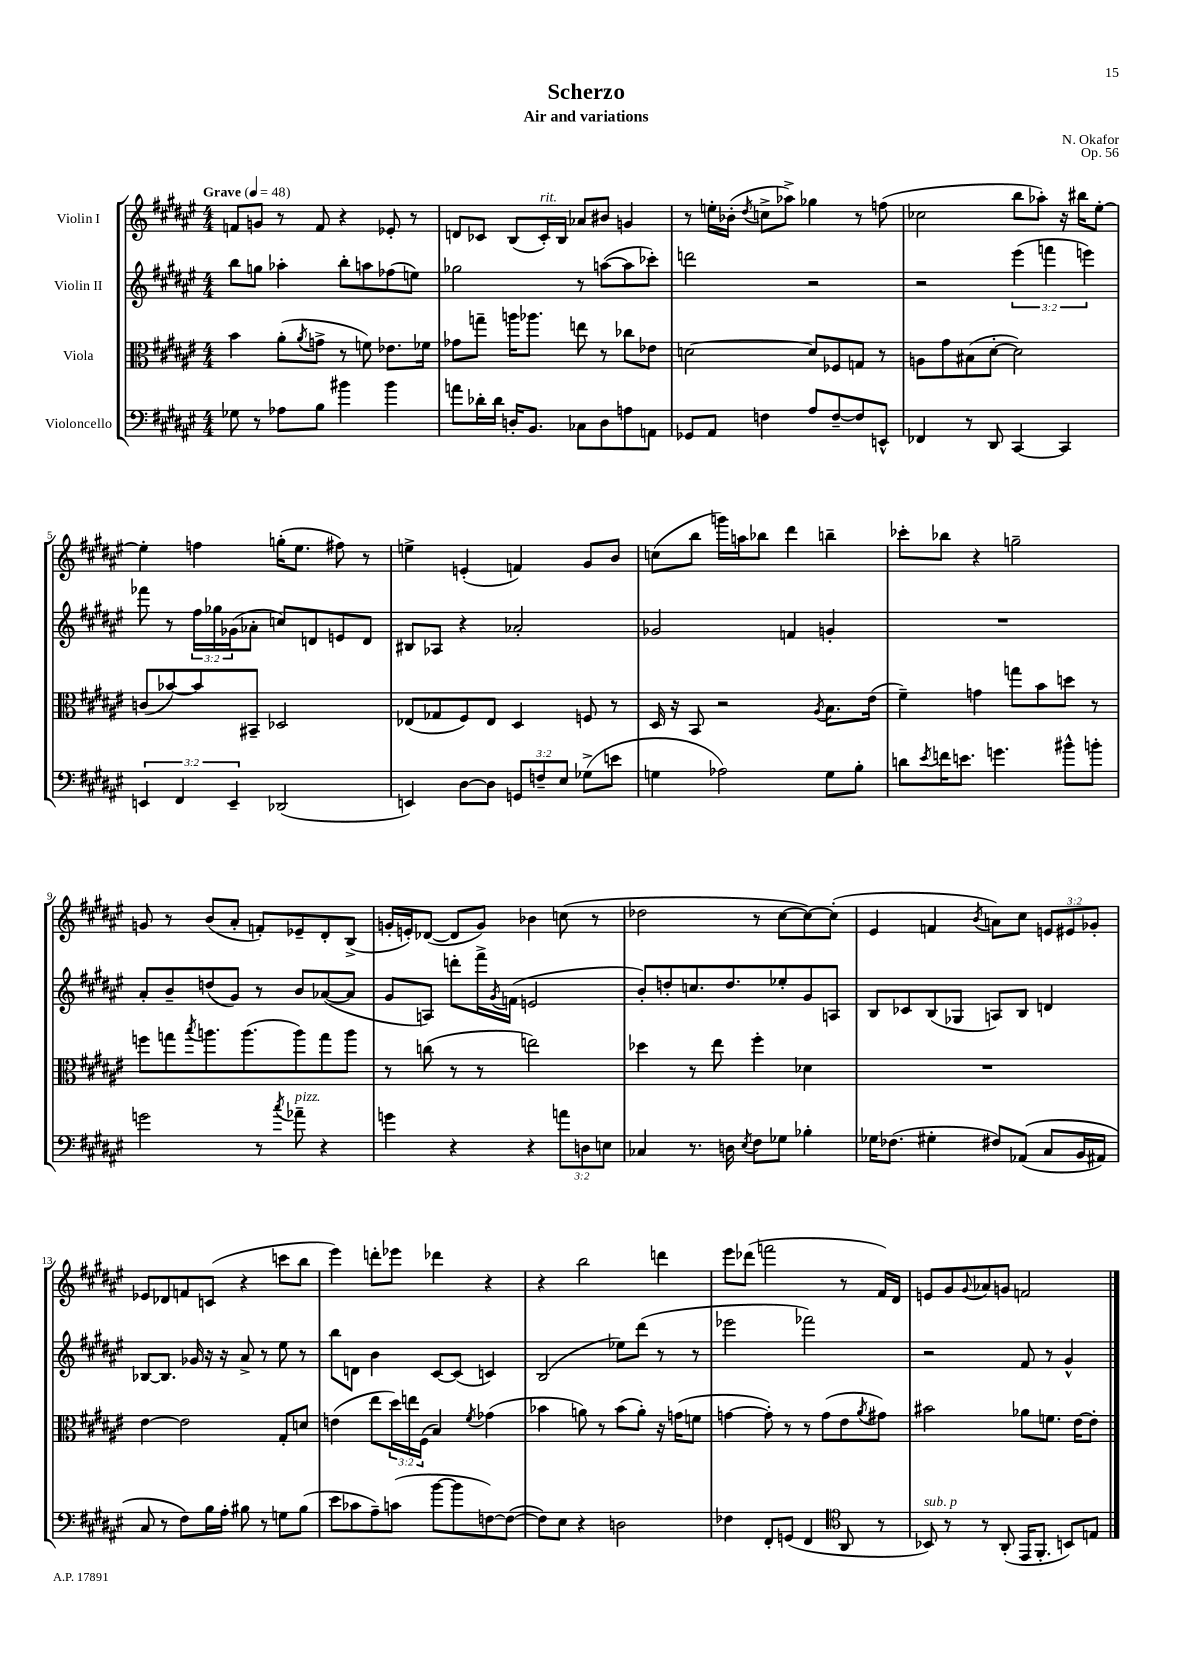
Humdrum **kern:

**kern	**kern	**kern	**kern
*staff4	*staff3	*staff2	*staff1
*clefF4	*clefC3	*clefG2	*clefG2
*k[f#c#g#d#a#e#]	*k[f#c#g#d#a#e#]	*k[f#c#g#d#a#e#]	*k[f#c#g#d#a#e#]
*M4/4	*M4/4	*M4/4	*M4/4
*MM48	*MM48	*MM48	*MM48
8G-	4b	8bb	8f
8r	.	8gg	8g
8A-	(8a#'	4aa-'	8r
.	8qa#	.	.
8B	8g^	.	8f
4b#	8r	8bb'	4r
.	8f)	8aa	.
4b#	8.e-	(8ff-	8e-'
.	.	8ee)	8r
.	16f-	.	.
=	=	=	=
8a	8g-	2gg-	8d
16d-'	8gg~	.	8c-
16d-	.	.	.
16D'	16aa	.	(8B
8.BB	8.aa-	.	.
.	.	.	16c-')
.	.	.	16B
8C-	8ee	8r	8a-
8D	8r	([8aa	8b#
8A	8cc-	8aa]	4g
8AA	8e-	8ccc-')	.
=	=	=	=
8GG-	[2d	2ddd	8r
8AA#	.	.	16ee'
.	.	.	(16b-'
.	.	.	8qdd#
4F	.	.	8cc^
.	.	.	8aa-^)
8A#	8d]	2r	4gg-
[8F~	8F-	.	.
8F]	8G	.	8r
8EE^^	8r	.	(8ff
=	=	=	=
4FF-	8A	2r	2cc-
.	8g#	.	.
8r	(8B#	.	.
8DD#	[8d#'	.	.
[4CC#	2d#])	(6eee#	8bb
.	.	.	8aa-')
.	.	6fff	.
4CC#]	.	.	16r
.	.	.	16bb#
.	.	6eee)	.
.	.	.	[8ee#'
=	=	=	=
6EE	(8c	8fff-	4ee#']
.	[8b-)	8r	.
6FF#	.	.	.
.	8b-]	24ff#	4ff
.	.	24gg-	.
6EE~	.	(24g-	.
.	8BB#~	8a-'	.
(2DD-	2D-	8cc)	(16gg'
.	.	.	8.ee#
.	.	8d	.
.	.	8e	8ff#)
.	.	8d	8r
=	=	=	=
4EE)	(8E-	8B#	4ee^
.	8G-	8A-	.
[8D#	8F#)	4r	(4e'
8D#]	8E-	.	.
12GG	4D#	2a-'	4f)
12F~	.	.	.
12E#	.	.	.
(8G-^	8F	.	8g#
8e	8r	.	8b
=	=	=	=
4G	16D#	2g-	(8cc
.	16r	.	.
.	8BB	.	8bb
2A-)	2r	.	16ggg)
.	.	.	16aa
.	.	.	8bb-
.	.	4f	4ddd#
.	8qA#	.	.
8G	8.B	4g'	4bb~
8B'	.	.	.
.	(16e#	.	.
=	=	=	=
8d	4f#~)	1r	8ccc-'
8qe#	.	.	.
16f	.	.	8bb-
8.e	.	.	.
.	4g	.	4r
4.g	.	.	.
.	8gg	.	2gg~
.	8b	.	.
8b#^^	8dd	.	.
8b'	8r	.	.
=	=	=	=
2g	8ff	8a#'	8g
.	8gg	8b~	8r
.	8qbb	.	.
.	8.aa	(8dd	(8b
.	.	8g#)	8a#'
.	(8.aa	.	.
8r	.	8r	8f')
8qcc#	.	.	.
8a-~	8aa)	8b	8e-~
4r	8gg	([8a-	8d#'
.	8aa	8a-]	(8B^
=	=	=	=
4g	8r	8g#	16g'
.	.	.	16e')
.	(8cc	8A)	([8d-
4r	8r	8ddd'	8d-]
.	8r	16fff#^	8g)
.	.	8qg#	.
.	.	(16f	.
4r	2ee)	2e	4b-
12a	.	.	(8cc
12D	.	.	.
.	.	.	8r
12E	.	.	.
=	=	=	=
4C-	4dd-	8b')	2dd-
.	.	8dd'	.
8.r	8r	8.cc	.
.	8ee#	.	.
16D	.	8.dd	.
8qE#	.	.	.
8F#	4ff#'	.	8r
8G-	.	8ee-'	[8cc#
4B-'	4d-	8g#	8cc#_)
.	.	8A	(8cc#']
=	=	=	=
16G-	1r	8B	4e#
(8.F-	.	.	.
.	.	8c-	.
4G#'	.	(8B	4f
.	.	8G-	.
.	.	.	8qb
8F#)	.	8A)	8a)
&((8AA-	.	8B	8cc#
8C#	.	4d	12e
.	.	.	12e#
16BB	.	.	.
.	.	.	12g-'
16AA#)	.	.	.
=	=	=	=
8C#	[4e#	[8B-	8e-
8r	.	8.B-]	8d-
8F#&)	2e#]	.	8f
.	.	16g-	.
16B	.	16r	(8c
16A#'	.	16r	.
8B#	.	8a#^	4r
8r	.	8r	.
8G	8G#'	8ee#	8ccc
(8B#	8d	8r	8bb
=	=	=	=
8e#	(4e	8bb	4eee#)
8c-	.	8d	.
8A#~)	8ee#	4b	8ddd'
(8c	24dd#)	.	8eee-
.	24ee	.	.
.	(24F#	.	.
[8b	4B)	[8c#	4ddd-
8b]	.	(8c#]	.
.	8qf#	.	.
[8F)	(4g-	4c)	4r
(8F_	.	.	.
=	=	=	=
8F])	4b-	(2B	4r
8E#	.	.	.
4r	8a)	.	2bb
.	8r	.	.
2D	(8b-	8ee-)	.
.	8a')	(8ddd#	.
.	16r	8r	4ddd
.	(16g	.	.
.	8f	8r	.
=	=	=	=
4F-	[4g	2eee-	8eee#
.	.	.	(8ddd-
8FF#'	8g'])	.	2fff
(8GG	8r	.	.
4FF#	8r	2fff-)	.
.	(8g	.	.
*clefC4	*	*	*
8AA#	8e#	.	8r
.	8qa#	.	.
8r	8g#)	.	16f#)
.	.	.	16d#
=	=	=	=
8BB-)	2b#	2r	8e
8r	.	.	8g#
.	.	.	8qqg#
8r	.	.	8a-
(8AA#'	.	.	8g
16EE#	8a-	8f#	2f
8.FF#'	.	.	.
.	8.f	8r	.
8BB)	.	4g#^^	.
.	[16e#	.	.
8E	8e#']	.	.
==	==	==	==
*-	*-	*-	*-
